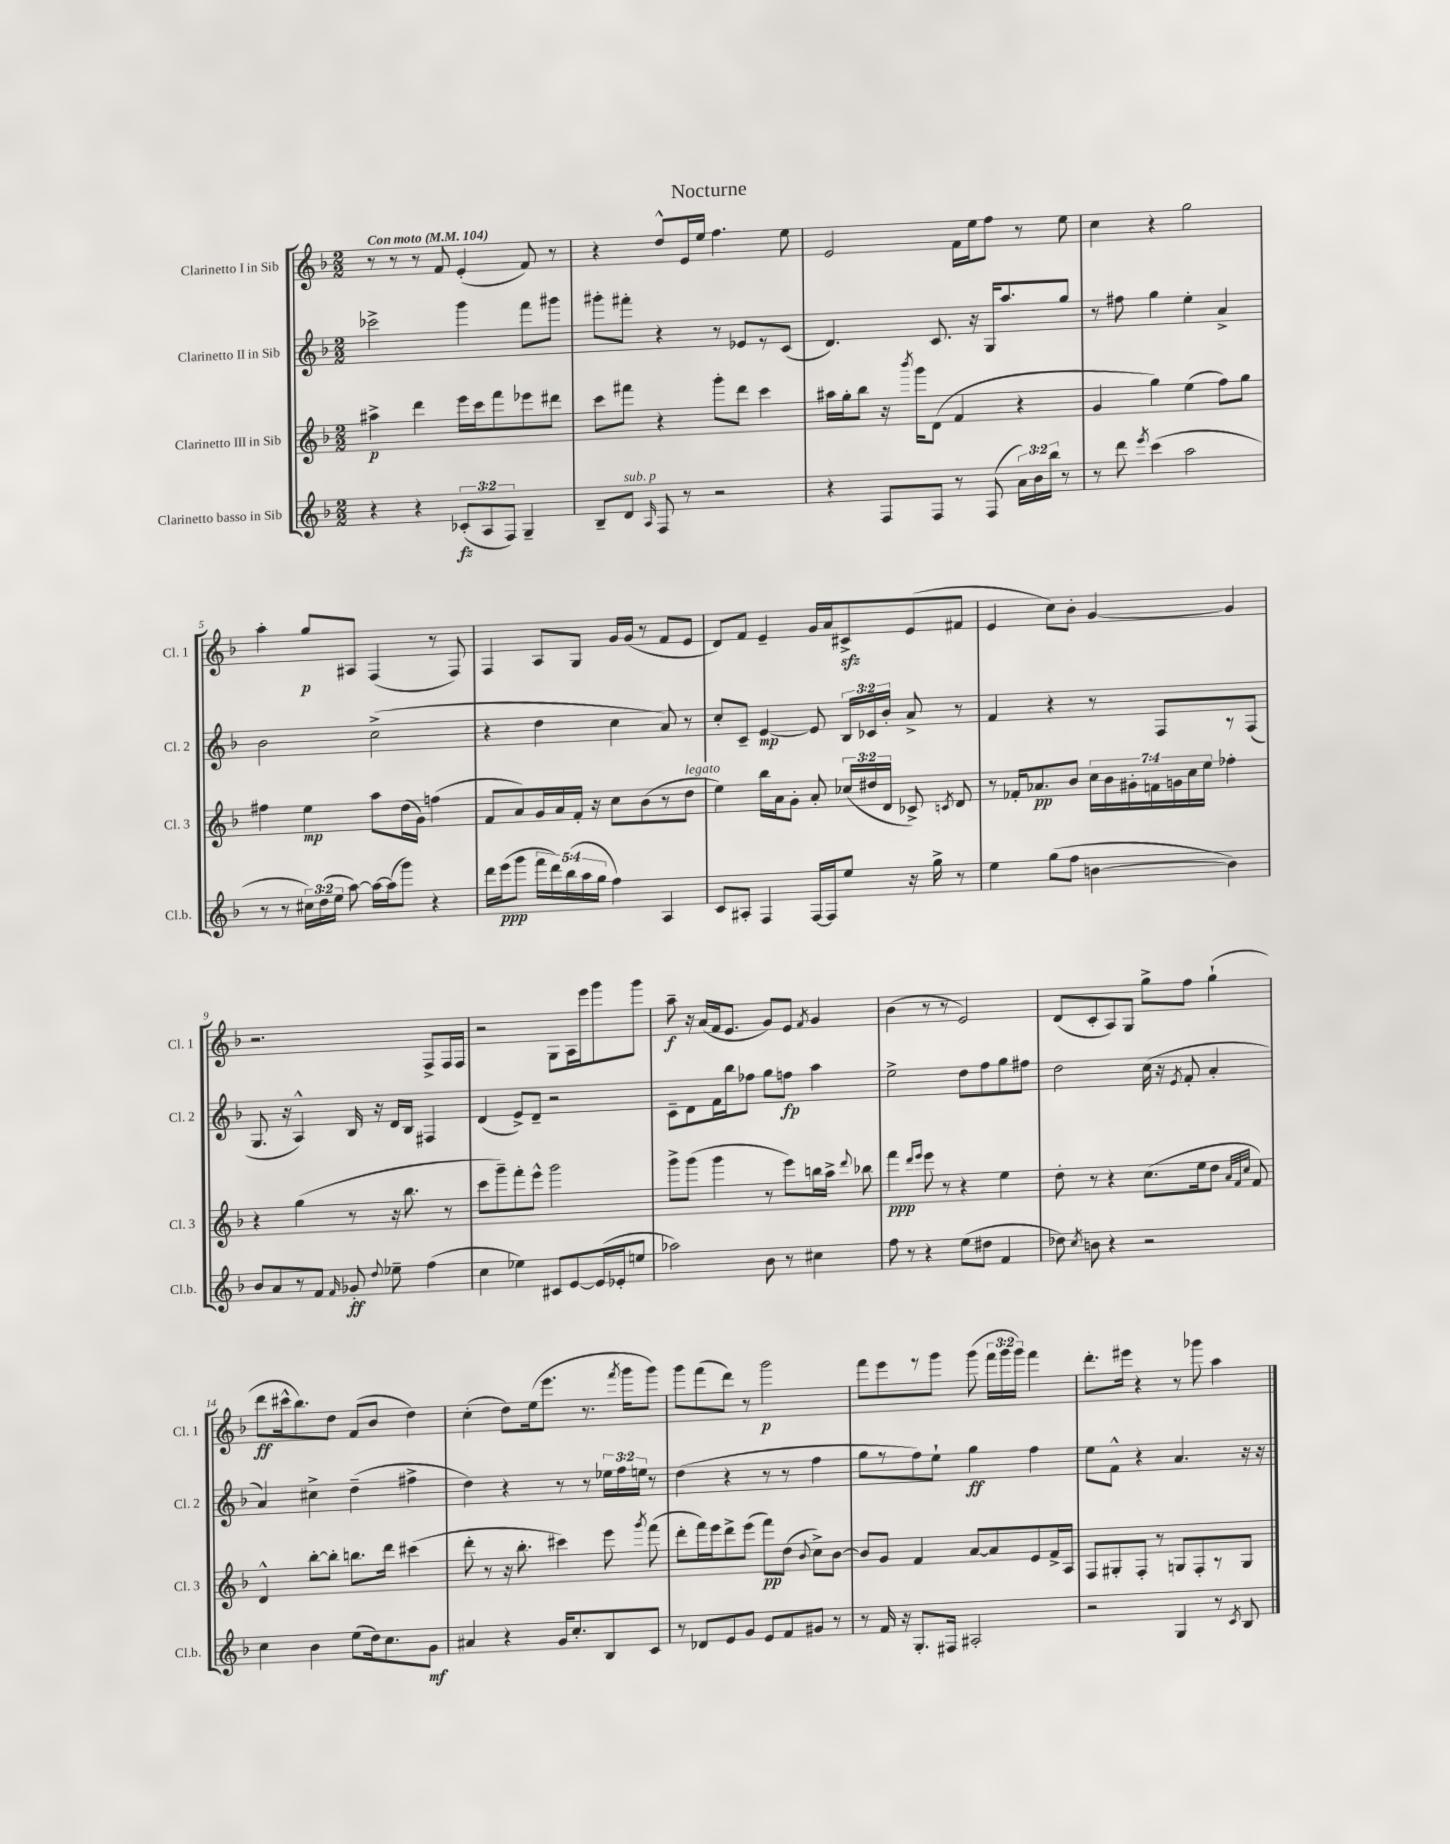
\header { title = "Nocturne" }
<<
\new StaffGroup <<
\new Staff = "s0" \with { instrumentName = "Clarinetto I in Sib" shortInstrumentName = "Cl. 1" } {
    \clef treble \key f \major \numericTimeSignature \time 2/2 \override Staff.TupletNumber.text = #tuplet-number::calc-fraction-text \tempo "Con moto" 4 = 104
    \autoBeamOff r8 r8 r8 f'8 e'4-.( f'8) r8 |
    r4 d''8[-^ e'16 e''16] f''4. e''8 |
    e'2 f'16[ e''16 f''8] r8 e''8 |
    c''4 r4 g''2 |
    a''4-. g''8[\p ais8] f4( r8 f8) |
    f4 a8[ g8] g'16[ g'16]( r8 f'8[ e'8] |
    d'8[) f'8] e'4-- g'16[ a'16 cis'8->\sfz e'8( fis'8] |
    e'4 c''8[) bes'8]-. g'4~ g'4 |
    r2. f8[-> f16 f16] |
    r2 g8[ a16 e'''16 g'''8 g'''8] |
    a''8--\f r16 a'16[( f'16 e'8.] g'8[) e'8] \acciaccatura { f'8 } g'4 |
    bes'4( r8 r8 e'2) |
    d'8[( c'8-. a8) g8] g''8[-> f''8] g''4-!( |
    d'''8[\ff cis'''16-^ bes''8.) d''8] f'8[( bes'8] d''4) |
    c''4-.( d''8[) e''16( e'''8.] r8. \acciaccatura { f'''8 } g'''16[ g'''8]) |
    g'''8[ f'''8( d'''8]) r8 g'''2\p |
    f'''8[ e'''8 r8 g'''8] g'''8( \tuplet 3/2 { f'''16[ g'''16 g'''16]) } f'''4 |
    d'''8.[-. eis'''16] r4 r8 ges'''8 a''4 \bar "|." |
}
\new Staff = "s1" \with { instrumentName = "Clarinetto II in Sib" shortInstrumentName = "Cl. 2" } {
    \clef treble \key f \major \numericTimeSignature \time 2/2 \override Staff.TupletNumber.text = #tuplet-number::calc-fraction-text
    \autoBeamOff ces'''2-> g'''4 f'''8[ gis'''8] |
    gis'''8[-. fis'''8]-. r4 r8 ees'8[ r8 c'8]( |
    d'4.) c'8. r16 g16[ a''8. g''8] |
    r8 fis''8 g''4 e''4-. a'4-> |
    bes'2 c''2->( |
    r4 d''4 c''4 a'8) r8 |
    c''8[-. c'8]-- e'4~\mp e'8 \tuplet 3/2 { bes16[ ces'16 bes'16]-. } a'8-> r8 |
    f'4 r4 r8 f8[ r8 f8]( |
    g8. r16 a4-^) bes16 r16 d'16[ bes16] fis4 |
    d'4( e'8[->) d'8]-- r2 |
    c'8[-- d'8 f'16 bes''16 fes''8] g''8[ f''8]\fp a''4 |
    e''2-> d''8[ f''8 g''8 fis''8] |
    d''2 c''16( r16 \acciaccatura { e'8 } f'8-. a'4-. |
    a'4) cis''4-> d''4--( fis''4-> |
    d''4) r4 r8 r8 \tuplet 3/2 { ees''16[ f''16 e''16] } r8 |
    d''4( r4 r8 r8 f''4 |
    g''8[ r8 f''8) e''8]-! g''4\ff f''4 |
    e''8[ f'8]-^ r4 a'4. r16 r16 \bar "|." |
}
\new Staff = "s2" \with { instrumentName = "Clarinetto III in Sib" shortInstrumentName = "Cl. 3" } {
    \clef treble \key f \major \numericTimeSignature \time 2/2 \override Staff.TupletNumber.text = #tuplet-number::calc-fraction-text
    \autoBeamOff ais''4->\p d'''4 e'''16[ c'''16 f'''8 ees'''8 dis'''8] |
    c'''8[ fis'''8] r4 g'''8[-. d'''8] c'''4 |
    ais''16[ g''16-. bes''8] r16 \acciaccatura { bes'''8 } g'''16[ d'8]( f'4 r4 |
    g'4 g''4) e''4( f''8[) g''8] |
    fis''4 e''4\mp a''8[ d''16( g'16]) f''4( |
    f'8[ a'8) g'16 a'16 f'16]-. r16 c''8[ bes'8( r8 d''8]^\markup { \italic "legato" } |
    e''4) bes''16[ a'16 g'8]-. a'8-. \tuplet 3/2 { ces''16[( dis''16 d'16] } ces'8->) \acciaccatura { c'8 } d'8 |
    r8 fes'16[-. aes'8.\pp bes'8] \tuplet 7/4 { c''16[ bes'16 gis'16-. f'16 g'16 c''16 e''16] } fes''4-. |
    r4 g''4( r8 r16 bes''8. r8 |
    c'''8[ g'''8--) f'''8-. e'''8]-^ g'''2 |
    g'''8[-> g'''8]( g'''4 r8 e'''8[) b''16 a''16]-> \appoggiatura { d'''8 } bes''8 |
    f'''4\ppp \grace { d'''16[ e'''16] } e'''8 r8 r4 e''4 |
    d''8-. r8 r4 c''8.[( e''16 d''8] \grace { a'32[ f'32 c''32] } f'8) |
    d'4-^ bes''8[~-. bes''8]-. b''8.[ d'''16] cis'''4( |
    d'''8-. r8 r16 bes''8.-. cis'''4) e'''8 \acciaccatura { g'''8 } f'''8( |
    d'''8[-. f'''16) e'''16 d'''8-> e'''8]( f'''8[\pp) d''8]( \appoggiatura { bes'8 } c''8[->) bes'8]~ |
    bes'8[ g'8] f'4 a'8[~ a'8 e'8 f'16-> a16] |
    f8[ gis8-. f8]-. r8 g8[ f8-. r8 g8] \bar "|." |
}
\new Staff = "s3" \with { instrumentName = "Clarinetto basso in Sib" shortInstrumentName = "Cl.b." } {
    \clef treble \key f \major \numericTimeSignature \time 2/2 \override Staff.TupletNumber.text = #tuplet-number::calc-fraction-text
    \autoBeamOff r4 r4 \tuplet 3/2 { ces'8[-.\fz( a8 f8]) } g4-- |
    bes8[-- d'8]^\markup { \italic "sub. p" } \grace { a16 } f8 r8 r2 |
    r4 f8[ f8] r8 f8( \tuplet 3/2 { a'16[) bes'16 bes''16] } r8 |
    r8 d'''8 \acciaccatura { e'''8 } c'''4( a''2 |
    r8 r8 \tuplet 3/2 { cis''16[) d''16( e''16] } a''8~) a''16[~ a''16( g'''8]) r4 |
    d'''16[ e'''16\ppp( g'''8] \tuplet 5/4 { f'''16[ d'''16) bes''16( a''16 g''16] } f''4) a4 |
    c'8[ ais8]-. f4 f16[~ f16 e''8] r16 g''16-> r8 |
    e''4 g''8[( f''8] b'4~ b'4) |
    bes'8[ a'8 r8 f'8] \grace { f'16 } ges'8-.\ff \appoggiatura { d''8 } ees''8-- f''4( |
    c''4 ees''4) cis'8[ e'8~ e'16( ees'16-. e''8] |
    aes''2) bes'8 r8 cis''4 |
    f''8 r8 r4 e''8[( dis''8] f'4 |
    des''8) \acciaccatura { c''8 } b'8 r4 r2 |
    c''4 bes'4 e''8[( d''16) c''8. g'8]\mf |
    ais'4 r4 g'16[ c''8.-. bes8 c'8] |
    r8 des'8[ e'8 g'8] e'8[ f'8 gis'8] r8 |
    r8 f'16 r16 g8.[-. fis16] ais2-. |
    r2 g4 r8 \acciaccatura { c'8 } bes8 \bar "|." |
}
>>
>>
